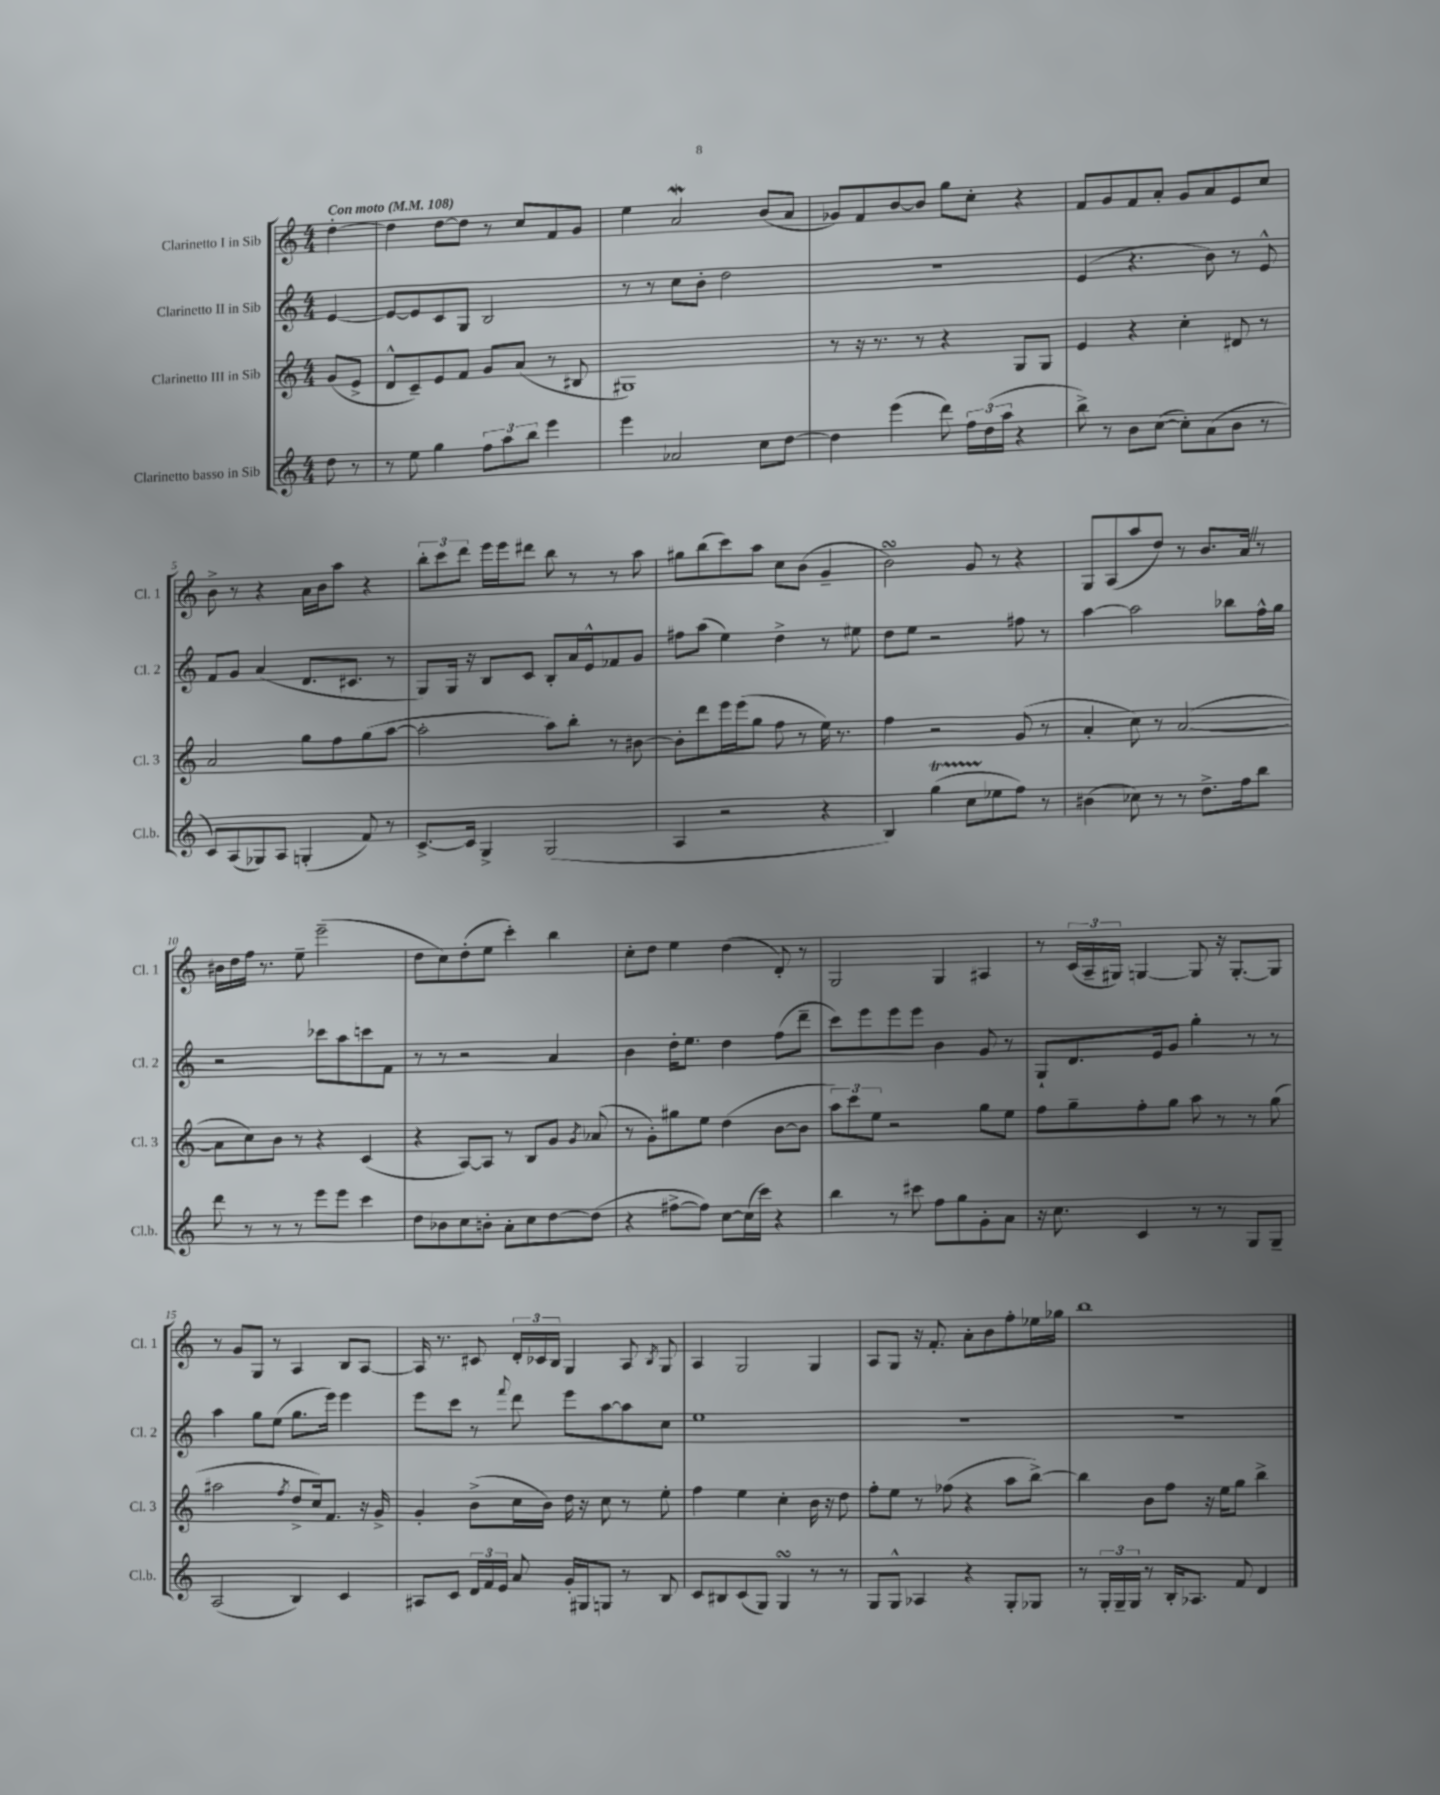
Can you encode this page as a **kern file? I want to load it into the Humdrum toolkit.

**kern	**kern	**kern	**kern
*staff4	*staff3	*staff2	*staff1
*clefG2	*clefG2	*clefG2	*clefG2
*k[]	*k[]	*k[]	*k[]
*M4/4	*M4/4	*M4/4	*M4/4
*MM108	*MM108	*MM108	*MM108
8dd	(8g	[4e	[4dd'
8r	8e^	.	.
=	=	=	=
8r	8d^^	8e_	4dd]
8ee	8c~)	8e]	.
4gg	8e	8c	[8dd
.	8f	8G	8dd]
12ff	8g	2B	8r
12aa	.	.	.
.	(8a	.	8cc
12bb	.	.	.
4eee	8r	.	8f
.	8B#	.	8g
=	=	=	=
4eee	1G#)	8r	4ee
.	.	8r	.
2a-	.	8cc	2a
.	.	8b'	.
.	.	2dd	.
8cc	.	.	(8b
[8dd	.	.	8a
=	=	=	=
4dd]	8r	1r	8g-)
.	16r	.	8f
.	8.r	.	.
(4eee	.	.	[8b
.	8r	.	8b]
8ddd)	4r	.	8gg
24ff	.	.	8cc'
(24dd	.	.	.
24aa	.	.	.
4r	8G	.	4r
.	8G	.	.
=	=	=	=
8bb^)	4e	(4e	8f
8r	.	.	8g
8b	4r	4.r	8f
([8cc	.	.	8a'
8cc'])	4cc'	.	8g
(8a	.	8b)	8a
8b	8d#	8r	8e
8r	8r	8e^^	8cc
=	=	=	=
8c)	2a	8f	8b^
(8A	.	8g	8r
8G-)	.	(4a	4r
8A	.	.	.
(4G'	8gg	8.d	16a
.	.	.	16b
.	8ff	.	8aa
.	.	8.c#	.
8f)	(8gg	.	4r
8r	[8aa	8r	.
=	=	=	=
[8.c^	2aa']	8G)	12bb'
.	.	.	12ccc
.	.	16G	.
.	.	.	12ddd
16c]	.	16r	.
4G^	.	8B	16eee
.	.	.	16eee
.	.	8c	8ddd#
(2G	8aa)	8B'	8bb
.	8bb'	16a	8r
.	.	16e^^	.
.	8r	8f-	8r
.	[8b#	8g	8aa
=	=	=	=
4A	8b#']	8ff#	8gg#
.	8ddd	(8aa	(8bb
2r	16eee	4ee)	8ccc)
.	(16eee	.	.
.	8gg	.	8aa
.	8ff	4dd^	8cc
.	8r	.	(8b
4r	16ee)	8r	4g~
.	8.r	.	.
.	.	8ee#	.
=	=	=	=
4B)	4ff	8dd	2b)
.	.	8ee	.
(4gg	2r	2r	.
8cc	.	.	8g
8ee-	.	.	8r
8ff)	(8g	8ff#	4r
8r	8r	8r	.
=	=	=	=
(4b#	4a'	[4aa	8G
.	.	.	(8A
8cc-)	8cc)	2aa]	8aa
8r	8r	.	8dd)
8r	([2a	.	8r
8.dd^	.	.	8.b
.	.	8bb-	.
16ff	.	.	16a
8bb	.	16ff^^	8r
.	.	16gg	.
=	=	=	=
8ddd	8a]	2r	16b#
.	.	.	16dd
8r	8cc)	.	16ff
.	.	.	8.r
8r	8b	.	.
8r	8r	.	8ee~
8eee	4r	8ccc-	(2eee~
8eee	.	8aa	.
4ccc	(4c	8ccc	.
.	.	8f	.
=	=	=	=
8dd	4r	8r	8dd
8b-	.	8r	8cc)
8cc	[8A)	2r	(8dd'
8b'	8A]	.	8ee
8a'	8r	.	4ccc')
8cc	8B	.	.
[8dd	8g	4a	4bb
.	8qg	.	.
(8dd]	(8a-	.	.
=	=	=	=
4r	8r	4b	8cc'
.	8g')	.	8dd
[8ff#^	8gg#	16dd'	4ee
.	.	8.ee	.
8ff#])	8ee	.	.
[8cc	(4dd	4dd	(4dd
(16cc]	.	.	.
16ccc)	.	.	.
4r	[8b	(8ff	8d')
.	8b]	8ddd~	8r
=	=	=	=
4bb	12aa)	8ccc)	2G
.	12ccc	.	.
.	.	8eee	.
.	12ee	.	.
8r	2r	8eee	.
8ccc#	.	8eee	.
8ff	.	4b	4G
8gg	.	.	.
8g'	8gg	8g	4A#
8a	8ee	8r	.
=	=	=	=
16r	8ff	8G`	8r
8.cc	.	.	.
.	8gg~	8.d	(24c
.	.	.	24A~
.	.	.	24G#)
4c	8ff'	.	[4G
.	.	16e	.
.	8gg	8g	.
8r	8aa	4gg'	8G]
8r	8r	.	16r
.	.	.	[8.G'
8G	8r	8r	.
8G~	(8gg	8r	8G]
=	=	=	=
(2A	2aa#	4aa	8r
.	.	.	8g
.	.	8gg	8G
.	.	(8ee	8r
.	8qff	.	.
4B)	8dd^	8.gg	4A
.	16cc)	.	.
.	8.f	16eee)	.
4c	.	4eee	8B
.	16r	.	[8A
.	16g^	.	.
=	=	=	=
8A#	4g'	8eee	16A]
.	.	.	8.r
8c	.	8ccc	.
24d	(8b^	8r	8c#
24f	.	.	.
24e	.	.	.
.	.	8qqfff	.
8a	16cc	8ddd	24d'
.	.	.	24c-
.	16b)	.	.
.	.	.	24B
16g'	16dd	8eee	4G
16G#	16r	.	.
8G	8cc	[8aa	.
8r	8r	8aa]	8A
.	.	.	8qB
8B	8ee'	8cc	8G
=	=	=	=
8c	4ff	1ee	4A
8B#	.	.	.
(8c	4ee	.	2G
8G)	.	.	.
4G	4cc'	.	.
8r	16b	.	4G
.	16r	.	.
8r	8dd	.	.
=	=	=	=
8G	8ff'	1r	8A
8G^^	8ee	.	8G
4A-	8r	.	16r
.	.	.	8.f'
.	(8ff-	.	.
4r	4r	.	8a'
.	.	.	8b
8G'	8aa	.	8ff'
8G-	[8bb^)	.	16ee-
.	.	.	16gg-
=	=	=	=
8r	4bb]	1r	1bb
24G'	.	.	.
24G~	.	.	.
24G	.	.	.
8r	8b	.	.
16B'	8ff	.	.
8.A-	.	.	.
.	16r	.	.
.	16ee	.	.
8f	8gg	.	.
4d	4bb^	.	.
==	==	==	==
*-	*-	*-	*-
